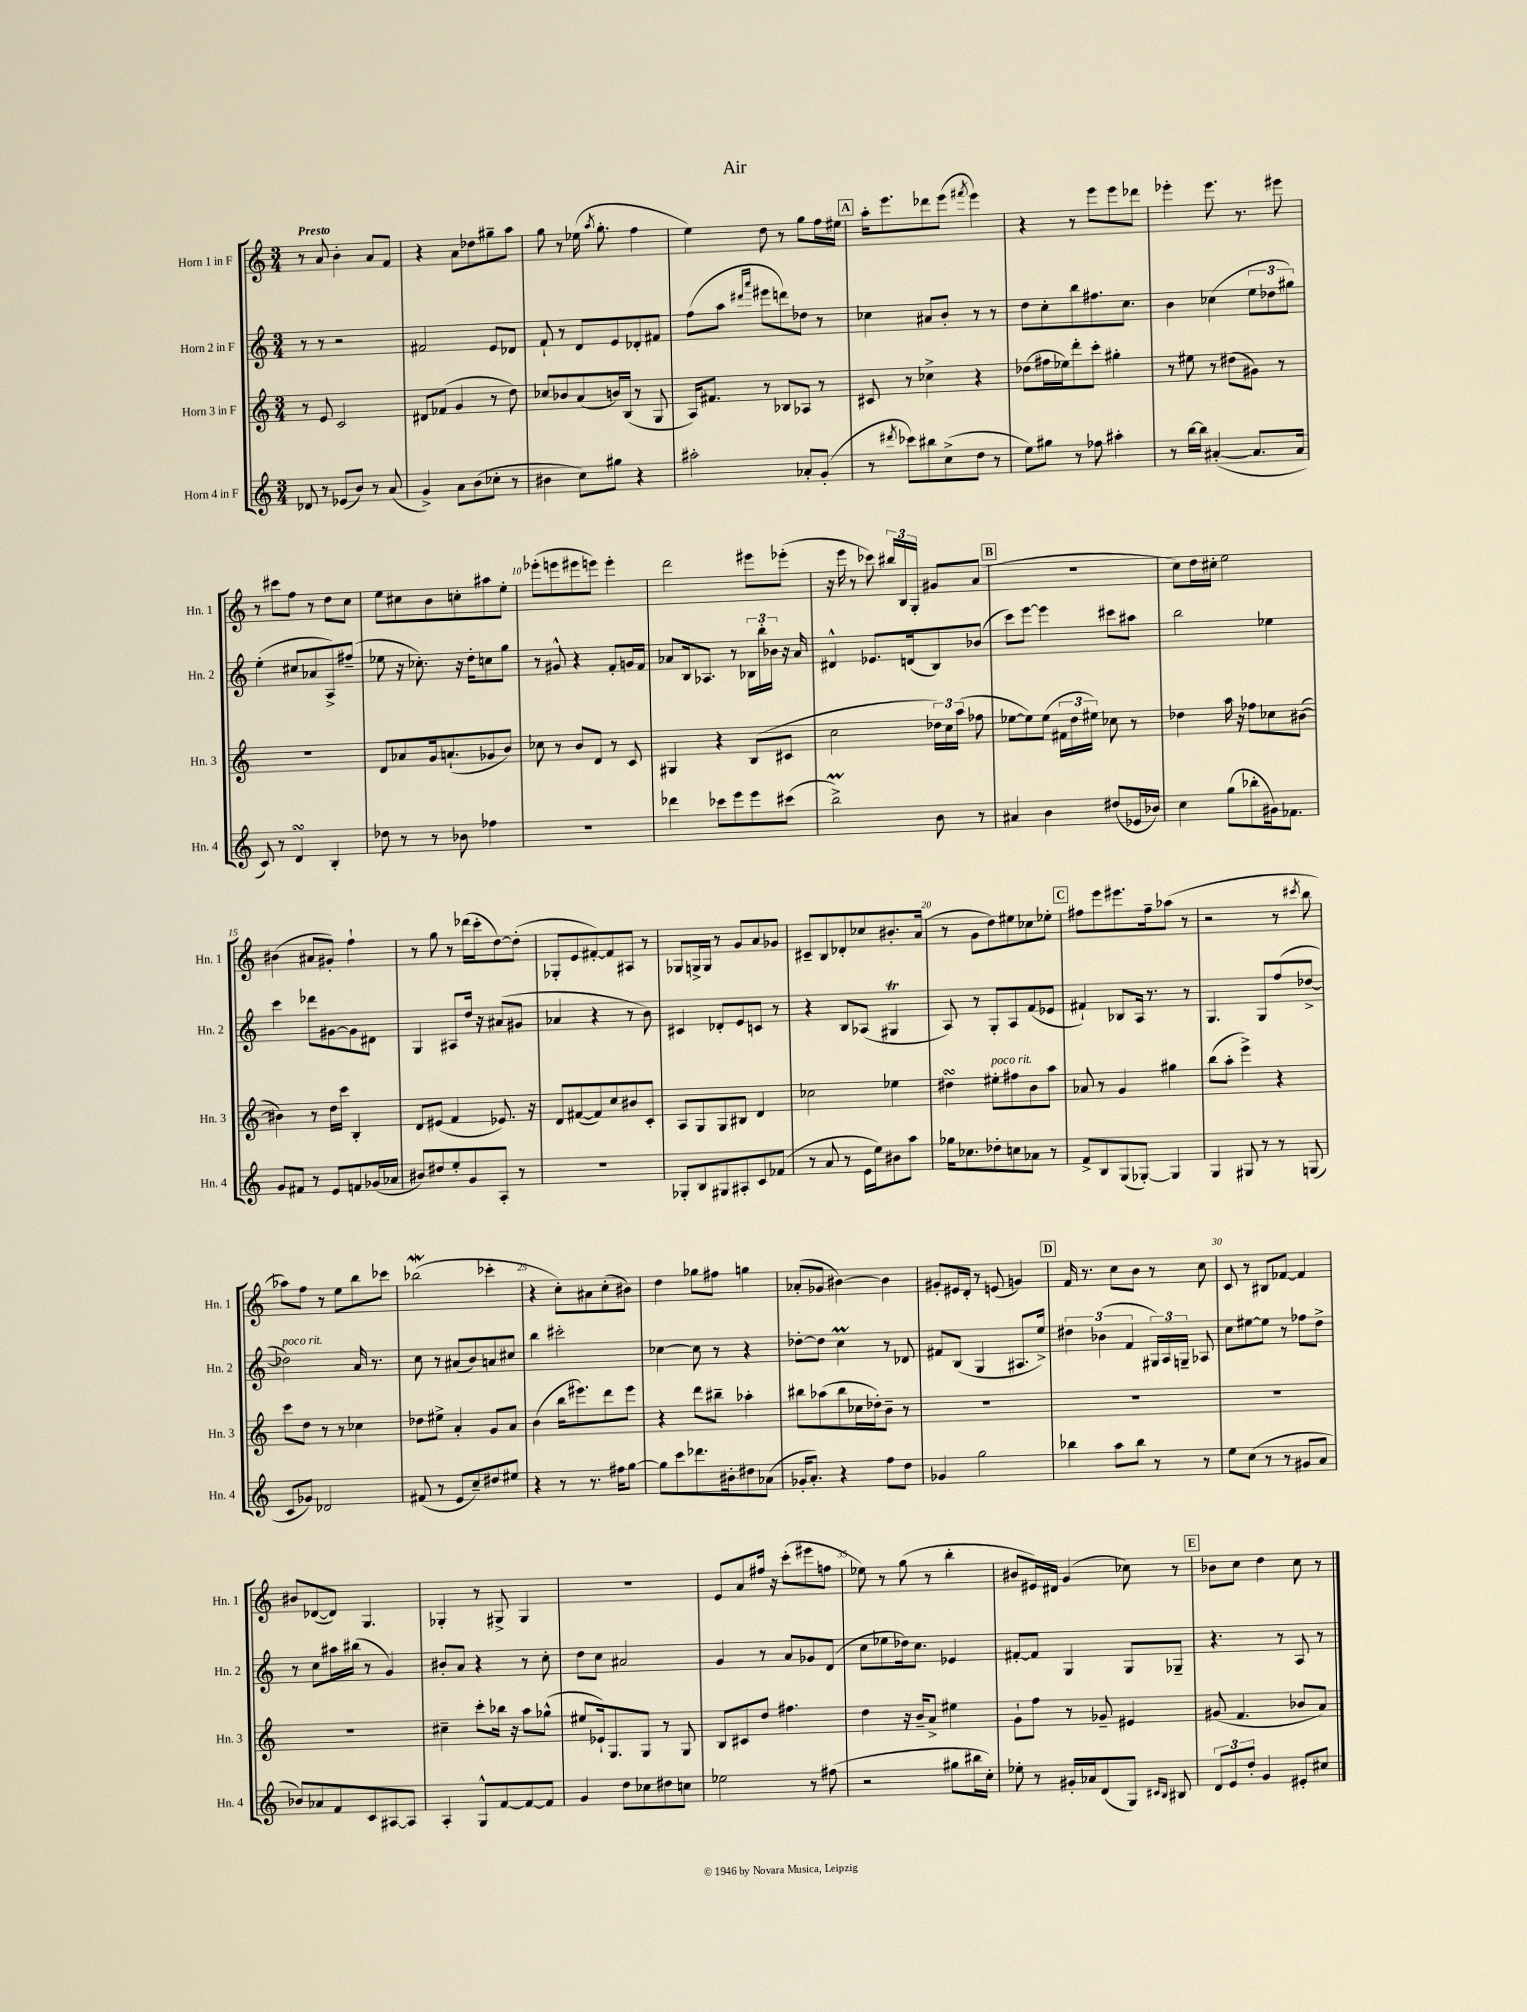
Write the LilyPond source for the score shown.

\header { title = "Air" }
<<
\new StaffGroup <<
\new Staff = "s0" \with { instrumentName = "Horn 1 in F" shortInstrumentName = "Hn. 1" } {
    \clef treble \key c \major \numericTimeSignature \time 3/4 \tempo "Presto"
    \autoBeamOff r8 a'8 b'4-. a'8[ f'8] |
    r4 a'8[ des''8 gis''8-- a''8] |
    g''8 r8 ees''16( \acciaccatura { a''8 } g''8.-. f''4 |
    e''4) d''8 r8 g''8[ f''16 eis''16] |
    \mark \markup { \box "A" } a''16[-. e'''8. des'''8 e'''8]( \acciaccatura { fis'''8 } e'''4) |
    r4 r8 e'''8[ e'''8 des'''8] |
    ees'''4-. ees'''8. r8. eis'''8 |
    r8 cis'''8[ f''8] r8 d''8[ c''8] |
    e''8[ cis''8 b'8 c''8-. ais''8 e''8]-. |
    ees'''8[-.( e'''8 eis'''8 e'''8]) e'''4-. |
    d'''2 eis'''8[ ees'''8]-.( |
    r16 e'''16 r8 ces'''8) \tuplet 3/2 { bis''16[ b16 g16]-. } gis'8[ a'8]( |
    \mark \markup { \box "B" } R2. |
    c''8[) d''16 cis''16]-. e''2 |
    bis'4( ais'8[ gis'8]-.) f''4-! |
    r8 g''8 r8 des'''16[( c'''16-. d''8~) d''8]-.( |
    ges8[-. e'8 fis'8~-.) fis'8 ais8] r8 |
    ges8[ g16-> g16] r8 g'8[ a'8 ges'8] |
    cis'8[-- b8 des'8-. ces''8 bis'8.-. a'16]( |
    r8 g'8[ d''8) eis''8 ces''8 ees''8]-. |
    \mark \markup { \box "C" } fis''8[ e'''8 eis'''8. fis''16-- aes''8]( r8 |
    r2 r8 \acciaccatura { cis'''8 } b''8 |
    aes''8[) f''8] r8 e''8[ b''8 ces'''8] |
    bes''2\mordent( ces'''4-. |
    r4 c''8[-.) ais'8 c''8-.( bis'8]) |
    d''4 ges''8[ fis''8] g''4 |
    aes'8[-.( ges'8] bis'4~) bis'4 |
    gis'8[-. eis'16 d'16]-. r8 e'8( g'4) |
    \mark \markup { \box "D" } f'16 r8. c''8[ b'8] r8 c''8 |
    c'8 r8 bis8[ fes'8]~ fes'4 |
    bis'8[ des'8~( des'8]) g4. |
    ges4-. r8 gis8-> gis4 |
    R2. |
    e'8[ a'8 fis''16] r16 c'''8[-.( eis'''8 f''8] |
    ees''8) r8 g''8( r8 b''4-. |
    bis'8[ eis'16) dis'16] g'4( ces''8) r8 |
    \mark \markup { \box "E" } bes'8[ c''8] d''4 c''8 r8 \bar "|." |
}
\new Staff = "s1" \with { instrumentName = "Horn 2 in F" shortInstrumentName = "Hn. 2" } {
    \clef treble \key c \major \numericTimeSignature \time 3/4
    \autoBeamOff r8 r8 r2 |
    fis'2 e'8[ des'8] |
    f'8-! r8 d'8[ e'8 des'8-. fis'8] |
    f''8[( a''8] \grace { dis'''16[ a'''16] } eis'''8[ d'''8) des''8] r8 |
    \mark \markup { \box "A" } ces''4 ais'8[ b'8]-. r8 r8 |
    d''8[ c''8-. b''8 fis''8. c''8.] |
    b'4 ces''4( \tuplet 3/2 { e''8[ des''8 gis''8]) } |
    e''4-.( cis''8[ aes'8 a8->) fis''8]--( |
    ees''8 r16 ces''8.-.) r16 d''16[-. c''8 g''8] |
    r8 gis'8-^ r4 f'8[-. g'16 f'16] |
    aes'8[ b16 aes8.] r8 \tuplet 3/2 { bes16[ b''16-. bes'16] } r16 aes'16 |
    dis'4-^ ees'8.[ d'16( b8) bes'8]( |
    \mark \markup { \box "B" } c'''8[) e'''8]~ e'''4 cis'''8[ ais''8] |
    b''2 ees''4 |
    c'''4 des'''8[ gis'8~ gis'8 dis'8] |
    g4 ais8[ d''16] r16 ais'8[( gis'8] |
    aes'4 r4 r8 b'8) |
    cis'4 des'8[-. e'8 c'8] r8 |
    r4 b8[ aes8]( gis4\trill |
    a8) r8 g8[-. a8 f'8( ees'8] |
    \mark \markup { \box "C" } fis'4-!) bes8[ a16] r8. r8 |
    g4. g8[ f''8( des''8]~-> |
    des''2^\markup { \italic "poco rit." }) a'16 r8. |
    c''8 r8 ais'8[( b'8) a'8 cis''8] |
    b''4 cis'''2-. |
    ces''4~ ces''8 r8 r4 |
    des''8[~-. des''8] c''4\prall r8 des'8 |
    fis'8[ b8]( g4 ais8.[ e''16]->) |
    \mark \markup { \box "D" } \tuplet 3/2 { dis''4 bes'4( f'4 } \tuplet 3/2 { gis16[) a16 g16]-- } aes8 |
    c''8[ eis''8~ eis''8] r8 fes''8[ d''8]-> |
    r8 c''8[ ais''16 bis''16]( r8 g'4) |
    bis'8[-. a'8] r4 r8 c''8-. |
    d''8[ c''8] ais'2 |
    g'4 r8 a'8[ ges'8 d'8]( |
    c''8[ ees''8 des''16) c''8.] ees'4 |
    fis'8[~-. fis'8] g4 g8[ ges8]-- |
    \mark \markup { \box "E" } r4. r8 a8 r8 \bar "|." |
}
\new Staff = "s2" \with { instrumentName = "Horn 3 in F" shortInstrumentName = "Hn. 3" } {
    \clef treble \key c \major \numericTimeSignature \time 3/4
    \autoBeamOff r8 e'8 c'2 |
    dis'8[ fes'8]( g'4 r8 d''8) |
    ces''8[ bes'8 a'8( b'16) b16]( r8 g8 |
    a16[) fis'8.] r8 bes8[ aes8] r8 |
    \mark \markup { \box "A" } cis'8 r8 ces''4-> r4 |
    des''8[( fis''16 ees''16) d'''8-. c'''8]-. gis''4-. |
    r8 eis''8 r8 dis''8[( gis'8]) r8 |
    r2. |
    d'8[ aes'8 g'16 a'8.-!( ges'8 b'8]) |
    ces''8 r8 b'8[ d'8] r8 c'8 |
    gis4 r4 b8[( cis'8] |
    c''2 \tuplet 3/2 { des''16[) c''16 a''16]( } fes''8 |
    \mark \markup { \box "B" } ees''8[~ ees''8) ees''8]( \tuplet 3/2 { fis'16[ d''16 eis''16]) } ces''8 r8 |
    des''4 a''16 r16 fes''8[ ces''8 bis'8]~( |
    bis'4) r8 d''16[ c'''16] b4-. |
    d'8[ eis'8]( f'4 ees'8.) r16 |
    d'8[ fis'8~( fis'8) c''8 bis'8 c'8]-. |
    a8[ g8 g8 bis8] d'4 |
    ces''2 ees''4 |
    dis''4\turn eis''8[-.^\markup { \italic "poco rit." } fis''8 b'8 a''8] |
    \mark \markup { \box "C" } aes'8 r8 g'4 gis''4 |
    b''8[( a''8]-. e'''4->) r4 |
    c'''8[ d''8] r8 r8 ces''4 |
    des''8[ eis''8]-> a'4-. g'8[ a'8] |
    b'4( b''16[ eis'''8.) d'''8 eis'''8] |
    r4 d'''8[ bis''8]-- aes''4-. |
    bis''8[ aes''8( bis''8 ces''16 des''16-.) b'8]-- r8 |
    R2. |
    \mark \markup { \box "D" } R2. |
    R2. |
    R2. |
    cis''4-- c'''8[-. bes''16] r16 a''8[ ges''8]-^( |
    eis''8[ ees'16-!) g8. g8] r8 g8 |
    b8[ cis'8 d''8] fis''4. |
    d''4 r16 b'16[-- a'8]-> eis''4 |
    g'8[-! f''8] r8 ges'8-- eis'4 |
    \mark \markup { \box "E" } gis'8( f'4. bes'8[ a'8]) \bar "|." |
}
\new Staff = "s3" \with { instrumentName = "Horn 4 in F" shortInstrumentName = "Hn. 4" } {
    \clef treble \key c \major \numericTimeSignature \time 3/4
    \autoBeamOff des'8 r8 ees'8[( b'8]) r8 a'8( |
    g'4->) a'8[ b'8( ces''8]-. r8 |
    bis'4 c''8[) gis''8] r4 |
    ais''2-. aes'8[-. g'8]-.( |
    \mark \markup { \box "A" } r8 \acciaccatura { dis'''8 } ces'''8[) bis''8 c''8->( d''8] r8 |
    e''8[) gis''8] r8 fes''8 ais''4-. |
    r8 b''16[~ b''16] ais'4~-.( ais'8.[ ais'16] |
    c'8) r8 d'4\turn b4-. |
    des''8 r8 r8 bes'8 fes''4 |
    R2. |
    des'''4 ces'''8[ e'''8 e'''8 cis'''8]( |
    b''2->\prall) b'8 r8 |
    \mark \markup { \box "B" } ais'4 b'4 dis''8[( ees'16 bes'16]) |
    c''4 g''8[( bes''8-. gis'16) fes'8.] |
    g'8[ fis'8] r8 e'8[ f'8 ges'16( aes'16] |
    bis'8[) dis''8 e''8-. g'8 a8]-. r8 |
    R2. |
    ges8[-. b8 gis8 ais8-. c'8 fes'8]( |
    r8 a'8 r8 e'16[ e''16) bis'8 a''8] |
    ges''16[ ces''8. des''8-. c''8 aes'8] r8 |
    \mark \markup { \box "C" } f'8[-> b8 g8( ges8]~-.) ges4 |
    g4 gis8 r8 r8 g8( |
    c'8[ ges'8]) des'2 |
    fis'8( r8 e'8[ c''8--) dis''8 eis''8] |
    r4 r8 r8. fis''16[ g''8]~ |
    g''8[ c'''8 des'''8. bis'16-. dis''8 aes'8]( |
    ges'16[-. a'8.]-.) r4 f''8[ d''8] |
    ges'4 g''2 |
    \mark \markup { \box "D" } bes''4 a''8[ bes''8] r8 r8 |
    e''8[ c''8]( r8 r8 gis'8[ a'8] |
    bes'8[) aes'8 f'8 c'8 ais8~ ais8] |
    a4-. g8[-^ f'8~ f'8~ f'8] |
    g'4 d''8[ ces''8 dis''8 c''8] |
    ees''2 r8 fis''8( |
    r2 gis''8[ bis''16 c''16]-.) |
    ees''8-. r8 gis'16[-. aes'16 d'8( g8]) \grace { cis'16[ b16] } bis8 |
    \mark \markup { \box "E" } \tuplet 3/2 { d'8[ e'8 d''8]-. } g'4 eis'8[-. cis''8] \bar "|." |
}
>>
>>
\layout { \context { \Score \override BarNumber.break-visibility = ##(#f #t #t) barNumberVisibility = #(every-nth-bar-number-visible 5) } }
